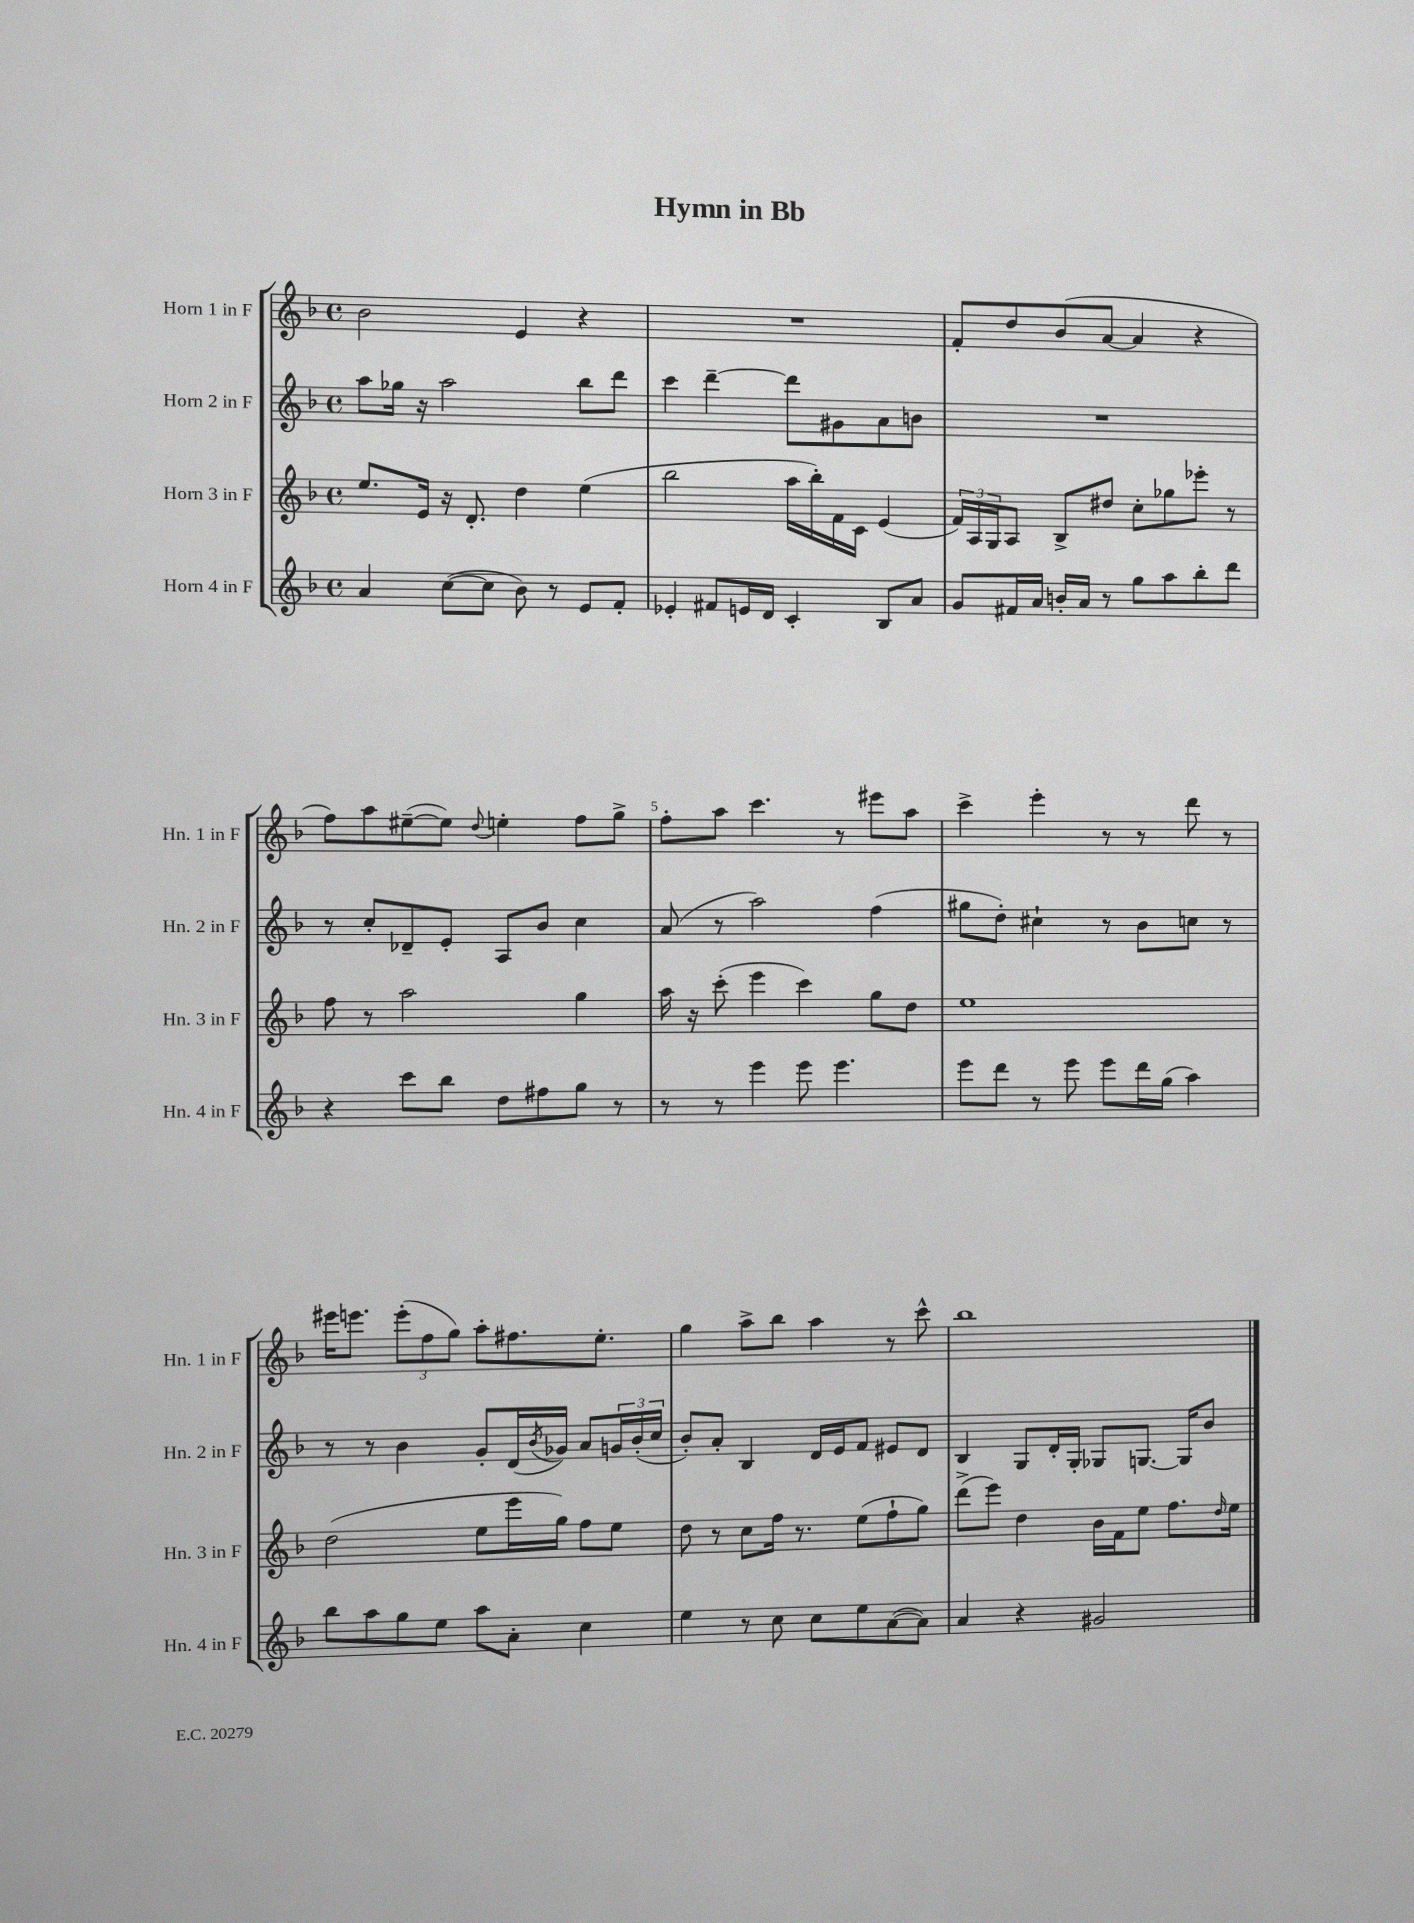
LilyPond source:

\header { title = "Hymn in Bb" }
<<
\new StaffGroup <<
\new Staff = "s0" \with { instrumentName = "Horn 1 in F" shortInstrumentName = "Hn. 1 in F" } {
    \clef treble \key f \major \defaultTimeSignature \time 4/4
    bes'2 e'4 r4 |
    R1 |
    f'8-. d''8 bes'8( a'8~ a'4 r4 |
    f''8) a''8 eis''8~--( eis''8) \appoggiatura { d''8 } e''4-. f''8 g''8-> |
    f''8-. a''8 c'''4. r8 eis'''8 a''8 |
    c'''4-> e'''4-. r8 r8 d'''8 r8 |
    eis'''16 e'''8. \tuplet 3/2 { e'''8-.( f''8 g''8) } a''8-. fis''8. e''8.-. |
    g''4 a''8-> bes''8 a''4 r8 c'''8-^ |
    bes''1 \bar "|." |
}
\new Staff = "s1" \with { instrumentName = "Horn 2 in F" shortInstrumentName = "Hn. 2 in F" } {
    \clef treble \key f \major \defaultTimeSignature \time 4/4
    a''8 ges''16 r16 a''2 bes''8 d'''8 |
    c'''4 d'''4~-- d'''8 gis'8 a'8 b'8 |
    R1 |
    r8 c''8-. des'8-- e'8-. a8 bes'8 c''4 |
    a'8( r8 a''2) f''4( |
    gis''8 d''8-.) cis''4-! r8 bes'8 c''8 r8 |
    r8 r8 bes'4 g'8-. d'16( \acciaccatura { bes'8 } ges'16) a'8 \tuplet 3/2 { g'16 bes'16-.( c''16 } |
    bes'8-.) a'8-. bes4 d'16 e'16 f'8 eis'8 d'8 |
    bes4 g8 d'16-. g16-. ges8 g8.~ g16 bes'8 \bar "|." |
}
\new Staff = "s2" \with { instrumentName = "Horn 3 in F" shortInstrumentName = "Hn. 3 in F" } {
    \clef treble \key f \major \defaultTimeSignature \time 4/4
    e''8. e'16 r16 d'8.-. d''4 e''4( |
    bes''2 a''16 bes''16-.) f'16 c'16 e'4( |
    \tuplet 3/2 { f'16) a16 g16 } a8 bes8-> dis''8 c''8-. ges''8 ees'''8-. r8 |
    f''8 r8 a''2 g''4 |
    a''16 r16 c'''8-.( e'''4 c'''4) g''8 d''8 |
    e''1 |
    d''2( e''8 e'''16 g''16) f''8 e''8 |
    d''8 r8 c''8 f''16 r8. e''8( f''8-! g''8) |
    d'''8->( e'''8) d''4 bes'16 f'16 e''8 f''8. \grace { d''16 } e''16 \bar "|." |
}
\new Staff = "s3" \with { instrumentName = "Horn 4 in F" shortInstrumentName = "Hn. 4 in F" } {
    \clef treble \key f \major \defaultTimeSignature \time 4/4
    a'4 c''8~( c''8 bes'8) r8 e'8 f'8-. |
    ees'4-. fis'8 e'16 d'16 c'4-. bes8 a'8 |
    g'8 fis'16 a'16 b'16-. a'16 r8 g''8 a''8 bes''8-. d'''8 |
    r4 c'''8 bes''8 d''8 fis''8 g''8 r8 |
    r8 r8 e'''4 e'''8 e'''4. |
    e'''8 d'''8 r8 e'''8 e'''8 d'''16 g''16( a''4) |
    bes''8 a''8 g''8 e''8 a''8 a'8-. c''4 |
    e''4 r8 c''8 c''8 e''8 a'8~( a'8) |
    a'4 r4 gis'2 \bar "|." |
}
>>
>>
\layout { \context { \Score \override BarNumber.break-visibility = ##(#f #t #t) barNumberVisibility = #(every-nth-bar-number-visible 5) } }
